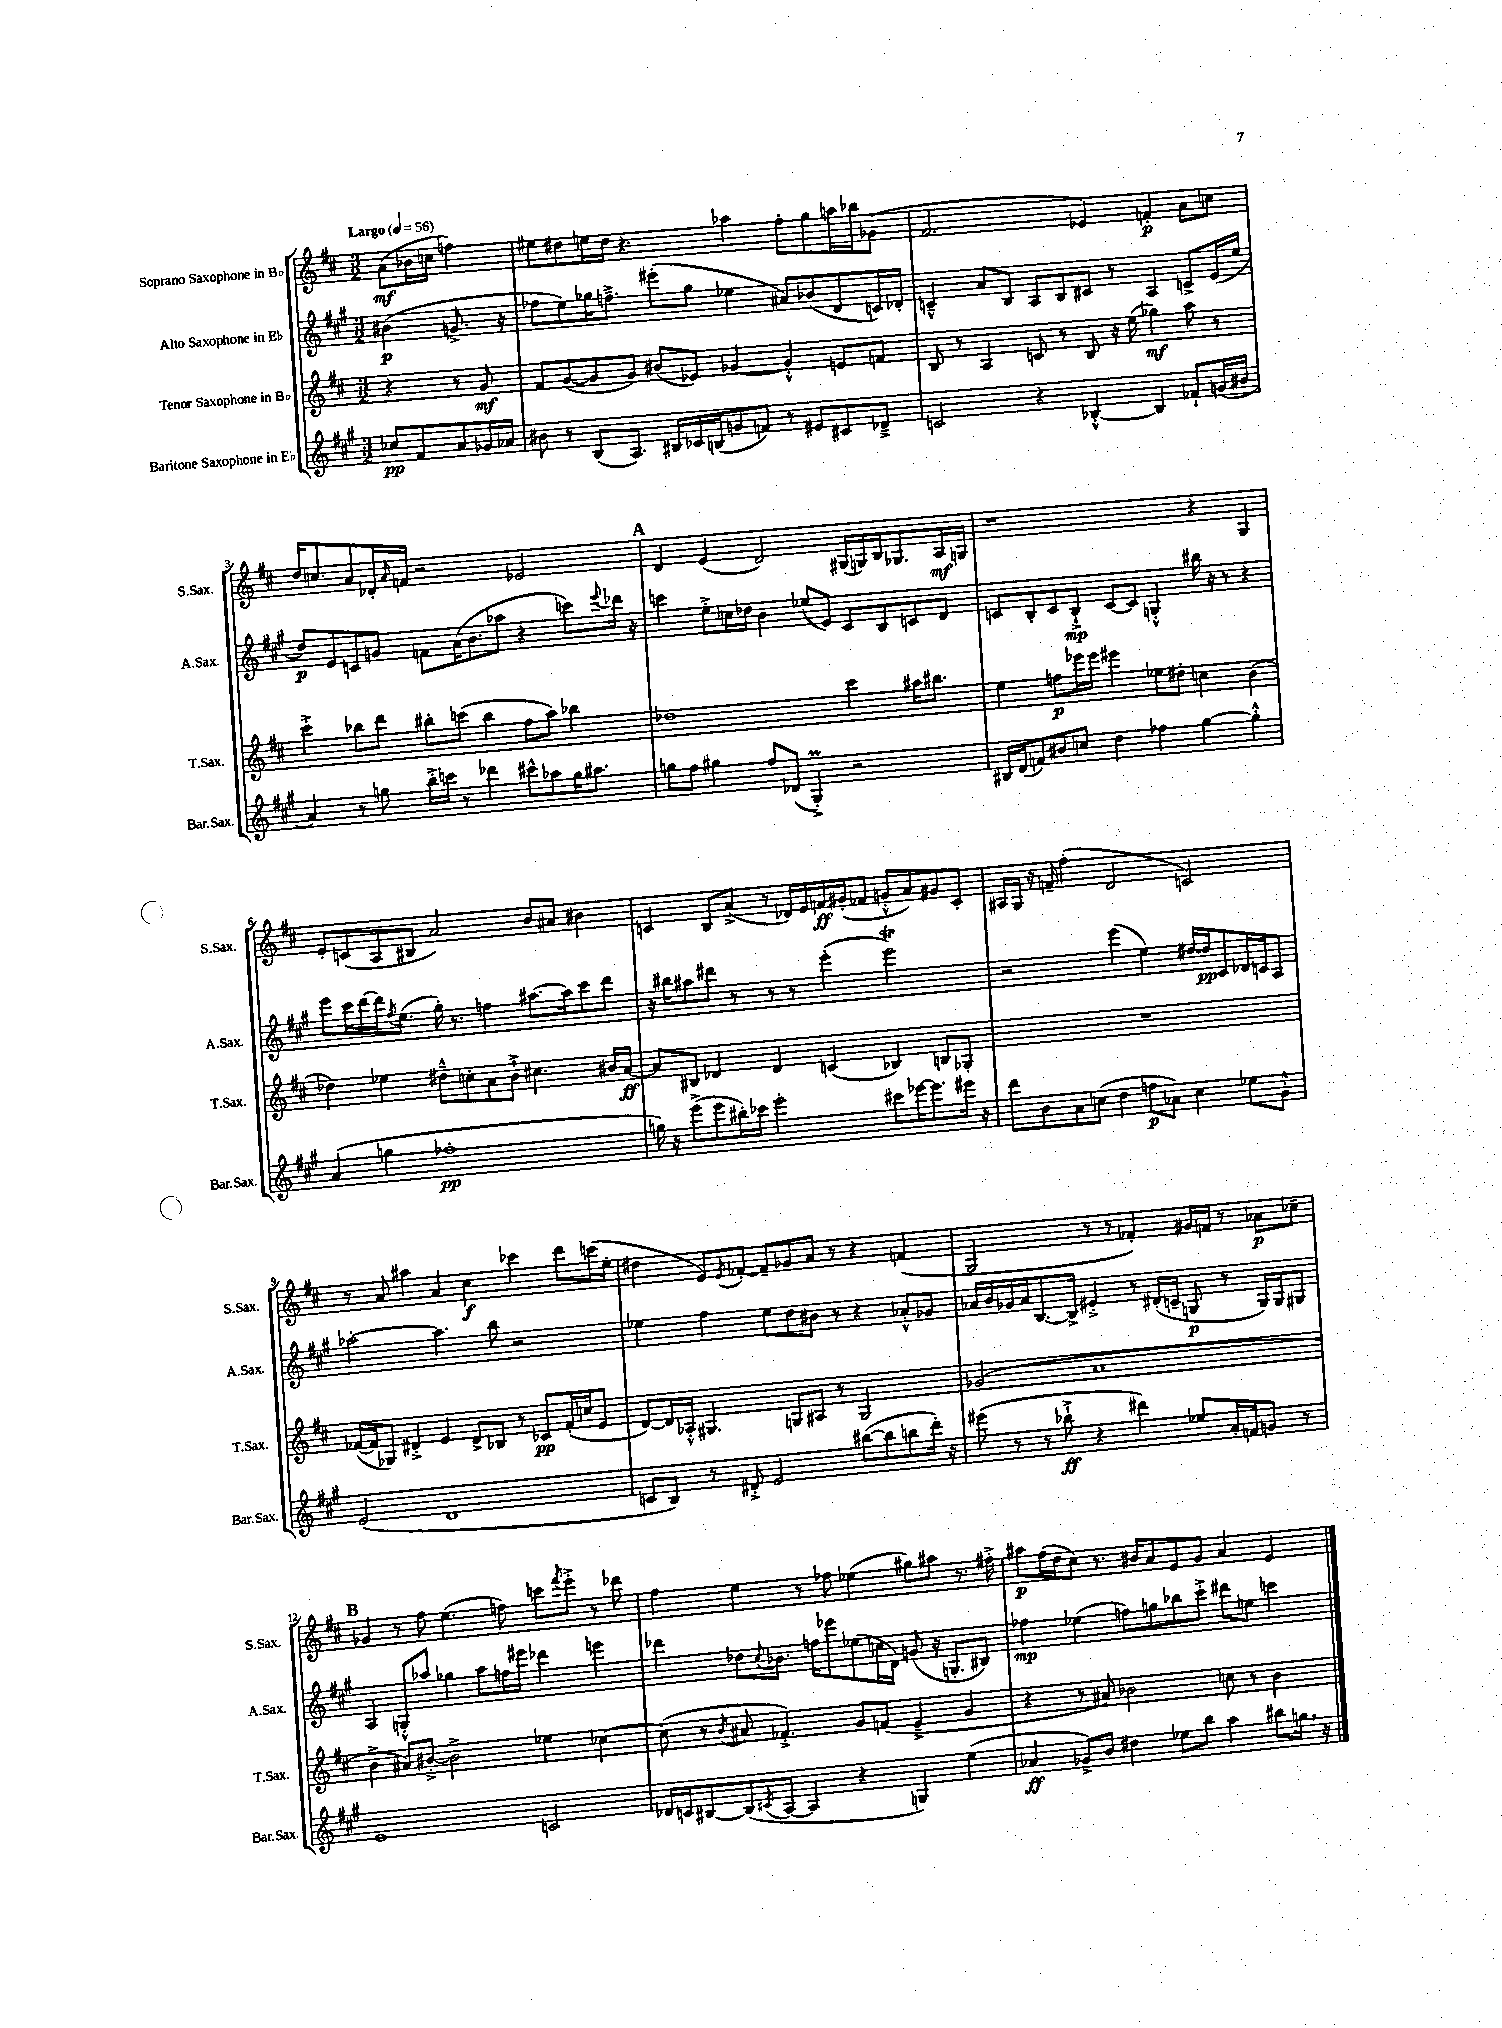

**kern	**dynam	**kern	**dynam	**kern	**dynam	**kern	**dynam
*part4	*part4	*part3	*part3	*part2	*part2	*part1	*part1
*staff4	*staff4	*staff3	*staff3	*staff2	*staff2	*staff1	*staff1
*I"Baritone Saxophone in E♭	*	*I"Tenor Saxophone in B♭	*	*I"Alto Saxophone in E♭	*	*I"Soprano Saxophone in B♭	*
*I'Bar.Sax.	*	*I'T.Sax.	*	*I'A.Sax.	*	*I'S.Sax.	*
*clefG2	*	*clefG2	*	*clefG2	*	*clefG2	*
*k[f#c#g#]	*	*k[f#c#]	*	*k[f#c#g#]	*	*k[f#c#]	*
*M3/2	*	*M3/2	*	*M3/2	*	*M3/2	*
*MM56	*	*MM56	*	*MM56	*	*MM56	*
=	=	=	=	=	=	=	=
!	!	!	!	!	!	!LO:TX:a:B:t=Largo	!
8cc-X/L	pp	4r	.	(4b#X\	p	(8a\L	mf
8f#/	.	.	.	.	.	16b-X\L	.
.	.	.	.	.	.	16ccn\JJ	.
8a/	.	8r	.	8.gn^/	.	4ffn\)	.
16g-X/L	.	8g/	mf	.	.	.	.
16a-X/JJ	.	.	.	16r	.	.	.
=1	=1	=1	=1	=1	=1	=1	=1
8b#X\	.	8f#/L	.	8ff-X\L	.	8ee#X\L	.
8r	.	([8g/	.	8ee\)	.	8dd#X\	.
(8B/L	.	8g/]	.	16gg-X\K	.	16een\L	.
.	.	.	.	8.ffn~^\J	.	16dd#\JJ	.
8.A/J)	.	8g/J)	.	.	.	4.r	.
.	.	(8b#X/L	.	(8eee#X'\L	.	.	.
16B#X/LL	.	.	.	.	.	.	.
16c-X/	.	8e-X/J)	.	8gg-\J	.	.	.
(16Bn/J	.	.	.	.	.	.	.
8gn/	.	[4g-X/	.	4ee-X\	.	4aa-X\	.
8fn/J)	.	.	.	.	.	.	.
8r	.	4g-'^^/]	.	8a#X/L)	.	8ff#'\L	.
8e#X/L	.	.	.	(8b-X/	.	8gg\	.
8c#X/	.	8en/L	.	8d/	.	16aan\L	.
.	.	.	.	.	.	16bb-X\J	.
8d-X~^/J	.	8fn/J	.	16cn/L)	.	(8g-X\J	.
.	.	.	.	16d-X'/JJ	.	.	.
=2	=2	=2	=2	=2	=2	=2	=2
2cn/	.	8B/	.	4cn~^^/	.	2.f#/	.
.	.	8r	.	.	.	.	.
.	.	4A/	.	8a/L	.	.	.
.	.	.	.	8B/J	.	.	.
4r	.	8cn/	.	8A/L	.	.	.
.	.	8r	.	8B/	.	.	.
[4B-X'^^/	.	8B/	.	8c#X/J	.	4e-X/)	.
.	.	16r	.	8r	.	.	.
.	.	(16ee\	.	.	.	.	.
4B-/]	.	4gg-X\)	mf	4A/	.	4fn'/	p
8f-X`/L	.	8aa\	.	8cn^/L	.	8a\L	.
(16gn/L	.	8r	.	(16e/L	.	8ccn\J	.
16b#X/JJ	.	.	.	16ee/JJ	.	.	.
!!LO:LB:g=z
=3	=3	=3	=3	=3	=3	=3	=3
4a/)	.	4ccc#'^\	.	8dd/L)	p	16dd/KL	.
.	.	.	.	.	.	8.ccn/	.
.	.	.	.	8e/	.	.	.
8r	.	8bb-X\L	.	8cn/	.	8a/	.
8ggn\	.	8ddd\J	.	8gn/J	.	16d-X'/L	.
.	.	.	.	.	.	16qqa/	.
.	.	.	.	.	.	16fn/JJ	.
16bb'^\LL	.	8bb#X'\L	.	8fn\L	.	2r	.
16cccn\JJ	.	.	.	.	.	.	.
8r	.	(8cccn\J	.	(16a\K	.	.	.
.	.	.	.	8.b\	.	.	.
4ddd-X\	.	4bb#\	.	.	.	.	.
.	.	.	.	8aa-X\J	.	.	.
8ccc#X^^\L	.	8ff#\L	.	4r	.	2e-X/	.
8aa-X\	.	8aa\J)	.	.	.	.	.
16gg\K	.	4bb-X\	.	8cccn\L)	.	.	.
8.aa#X\J	.	.	.	.	.	.	.
.	.	.	.	8qqeee/	.	.	.
.	.	.	.	16ddd-X\Jk	.	.	.
.	.	.	.	16r	.	.	.
!!LO:REH:place=s1:t=A
=4	=4	=4	=4	=4	=4	=4	=4
8ggn\L	.	1dd-X	.	4cccn\	.	4d/	.
8ff#\J	.	.	.	.	.	.	.
4gg#X\	.	.	.	8ee'^\L	.	(4e/	.
.	.	.	.	16ccn\L	.	.	.
.	.	.	.	16dd-X\JJ	.	.	.
8ff#/L	.	.	.	4b\	.	2d/)	.
(8d-X/J	.	.	.	.	.	.	.
4G#m'^/)	.	.	.	(8ee-X/L	.	.	.
.	.	.	.	8e/J)	.	.	.
2r	.	4ccc#\	.	8c#/L	.	(16G#X/LL	.
.	.	.	.	.	.	16Gn/)	.
.	.	.	.	8B/	.	16B/J	.
.	.	.	.	.	.	8.G-X/	.
.	.	16aa#X\KL	.	8cn/	.	.	.
.	.	8.bb#X\J	.	.	.	.	.
.	.	.	.	8d/J	.	16A/L	mf
.	.	.	.	.	.	16Gn/JJ	.
=5	=5	=5	=5	=5	=5	=5	=5
16B#X/LL	.	4ee\	.	8cn/L	.	1r	.
(16d/J	.	.	.	.	.	.	.
8fn/)	.	.	.	8B'/	.	.	.
8b#X/	.	8ffn\L	p	8c/	.	.	.
8ccn/J	.	16eee-X\L	.	8B`^/J	mp	.	.
.	.	16eee-\JJ	.	.	.	.	.
4dd\	.	4eee#X\	.	[8c/L	.	.	.
.	.	.	.	8c/J]	.	.	.
4ff-X\	.	8ee-X\L	.	4Gn'^^/	.	.	.
.	.	8dd#X'\J	.	.	.	.	.
[4gg#\	.	4ccn\	.	16bb#X\	.	4r	.
.	.	.	.	16r	.	.	.
.	.	.	.	8r	.	.	.
4gg#'^^\]	.	(4b\	.	4r	.	4G/	.
!!LO:LB:g=z
=6	=6	=6	=6	=6	=6	=6	=6
(4a/	.	4dd-X\)	.	8eee\L	.	8e'/L	.
.	.	.	.	16ccc#\L	.	(8cn/	.
.	.	.	.	[16ddd\	.	.	.
4ggn\	.	4ee-X\	.	16ddd\J]	.	8A/	.
.	.	.	.	8qff#/	.	.	.
.	.	.	.	(8.ee\J	.	.	.
.	.	.	.	.	.	8B#X/J	.
1ff-X'	pp	8dd#X~^^\L	.	16gg#'\)	.	2a/)	.
.	.	.	.	8.r	.	.	.
.	.	8ccn'\	.	.	.	.	.
.	.	8a\	.	4ffn\	.	.	.
.	.	8b`^\J	.	.	.	.	.
.	.	4.cc#X\	.	[8.aa#X\L	.	8b/L	.
.	.	.	.	.	.	8a#X/J	.
.	.	.	.	16aa#\k]	.	.	.
.	.	.	.	8ccc#\	.	4b#X\	.
.	.	16b#X/LL	.	8ddd\J	.	.	.
.	.	[16a/JJ	ff	.	.	.	.
=7	=7	=7	=7	=7	=7	=7	=7
16ggn\)	.	8a/L]	.	16r	.	4cn/	.
16r	.	.	.	16bb#X\KL	.	.	.
(8eee^\L	.	8B#X/J	.	8aa#X\	.	.	.
8eee\	.	4d-X/	.	8ddd#X\J	.	8B/L	.
16bb#X'\L)	.	.	.	8r	.	(8a^/J	.
16ccc-X\JJ	.	.	.	.	.	.	.
2eee'\	.	4d-/	.	8r	.	8r	.
.	.	.	.	8r	.	16d-X/LL)	.
.	.	.	.	.	.	16e/	.
.	.	(4cn/	.	(4eee'\	.	16fn/	ff
.	.	.	.	.	.	(16g#X'/J	.
.	.	.	.	.	.	8f-X/J	.
8ccc#X\L	.	4B-X/)	.	2eeeT\)	.	8gn'^^/L	.
[16eee-X\K	.	.	.	.	.	8a/)	.
8.eee-\]	.	.	.	.	.	.	.
.	.	8Bn/L	.	.	.	8g#X/	.
16eee#X\Jk	.	8G-X'/J	.	.	.	8c'/J	.
16r	.	.	.	.	.	.	.
=8	=8	=8	=8	=8	=8	=8	=8
8ddd\L	.	1.r	.	2r	.	16A#X/LL	.
.	.	.	.	.	.	16G/JJ	.
8b\	.	.	.	.	.	16r	.
.	.	.	.	.	.	16fn~/	.
8a\	.	.	.	.	.	(4ff#'\	.
(8ccn\J	.	.	.	.	.	.	.
4dd\	.	.	.	(4eee\	.	2d/	.
8ffn\L	p	.	.	4ee\)	.	.	.
8a-X\J)	.	.	.	.	.	.	.
4cc\	.	.	.	[16dd#X/LL	.	2cn/)	.
.	.	.	.	16dd#/J]	pp	.	.
.	.	.	.	8c#/	.	.	.
8ee-X\L	.	.	.	16d-X/L	.	.	.
.	.	.	.	16cn/J	.	.	.
8g#'^^\J	.	.	.	8A/J	.	.	.
!!LO:LB:g=z
=9	=9	=9	=9	=9	=9	=9	=9
(2e/	.	([16f-X/LL	.	[2aa-X'\	.	8r	.
.	.	16f-/J]	.	.	.	.	.
.	.	8G-X/J)	.	.	.	8a/	.
.	.	4d#X'^/	.	.	.	4aa#X\	.
1d	.	4e/	.	4.aa-\]	.	4a/	.
.	.	8d#^/L	.	.	.	4cc#\	f
.	.	8B-X/J	.	8bb\	.	.	.
.	.	8r	.	2r	.	4ccc-X\	.
.	.	8c-X/L	pp	.	.	.	.
.	.	(16f-'/L	.	.	.	8ddd\L	.
.	.	16ccn/J	.	.	.	.	.
.	.	8e/J	.	.	.	(16cccn\L	.
.	.	.	.	.	.	16ee'\JJ	.
=10	=10	=10	=10	=10	=10	=10	=10
8cn/L	.	[8d/L)	.	4ee-X\	.	4dd#X\	.
8B/J)	.	16d/L]	.	.	.	.	.
.	.	16A-X'^^/JJ	.	.	.	.	.
8r	.	4.G#X/	.	4ff#\	.	8e/L)	.
.	.	.	.	.	.	8qe/	.
8d#X'^/	.	.	.	.	.	[8f-X'/J	.
2e/	.	.	.	8ee-\L	.	8f-~/L]	.
.	.	8Gn/L	.	8dd\	.	8g-X/	.
.	.	8A#X/J	.	8b#X\J	.	8a/J	.
.	.	8r	.	8r	.	8r	.
([8bb#X\L	.	2G/	.	4r	.	4r	.
8bb#\]	.	.	.	.	.	.	.
8bbn\	.	.	.	8a-X'^^/L	.	(4fn/	.
16ddd'\Jk)	.	.	.	8g-X/J	.	.	.
16r	.	.	.	.	.	.	.
=11	=11	=11	=11	=11	=11	=11	=11
(8eee#X\	.	(2g-X/	.	16a-X/LL	.	2G/	.
.	.	.	.	16b/	.	.	.
8r	.	.	.	16g-X/	.	.	.
.	.	.	.	16a-/J	.	.	.
8r	.	.	.	[8.B/	.	.	.
8bb-X`^\	ff	.	.	.	.	.	.
.	.	.	.	16B^/Jk]	.	.	.
4r	.	1a	.	4e#X'^/	.	8r	.
.	.	.	.	.	.	8r	.
4ddd#X\)	.	.	.	8r	.	4f-X'/)	.
.	.	.	.	(16d#X'/LL	.	.	.
.	.	.	.	16cn~/JJ	.	.	.
8ee-X/L	.	.	.	8Gn/	p	16g#X/LL	.
.	.	.	.	.	.	16fn/JJ	.
16a'/L	.	.	.	8r	.	8r	.
16fn/J	.	.	.	.	.	.	.
8gn/J	.	.	.	16G/LL)	.	8a-X\L	p
.	.	.	.	16G/J	.	.	.
8r	.	.	.	8G#X/J	.	8cc-X~\J	.
!!LO:LB:g=z
!!LO:REH:place=s1:t=B
=12	=12	=12	=12	=12	=12	=12	=12
1e	.	4b^\	.	4A/	.	4g-X/	.
.	.	8a#X/L)	.	8Gn'^^/L	.	8r	.
.	.	[8b#X'^/J	.	8aa-X/J	.	8ff#\	.
.	.	2b#^\]	.	4gg-X\	.	(4.ee\	.
.	.	.	.	8aa-\L	.	.	.
.	.	.	.	16ffn\L	.	8ffn\)	.
.	.	.	.	16eee#X\JJ	.	.	.
2cn/	.	4ee-X\	.	4ddd-X\	.	8cccn\L	.
.	.	.	.	.	.	8qfff#/	.
.	.	.	.	.	.	8eee'^\J	.
.	.	[4cc-X\	.	4eeen\	.	8r	.
.	.	.	.	.	.	8ddd-X\	.
=13	=13	=13	=13	=13	=13	=13	=13
16d-X/LL	.	(8cc-\]	.	4ddd-X\	.	4ff#\	.
16cn/J	.	.	.	.	.	.	.
[8B#X/	.	8r	.	.	.	.	.
.	.	8qb/	.	.	.	.	.
(8B#/]	.	8a#X/	.	8dd-X\L	.	4ee\	.
8qc#X/	.	.	.	8qqcc#/	.	.	.
[8A/J	.	4.f-X'^/)	.	8.b-X\J	.	.	.
4A/]	.	.	.	.	.	8r	.
.	.	.	.	16ffn\KL	.	.	.
.	.	.	.	8eee-X\	.	8ff-X\	.
4r	.	8g/L	.	(8ee-X\	.	(4ee-X\	.
.	.	(8fn/J	.	16ccn\L	.	.	.
.	.	.	.	16d\JJ)	.	.	.
4Gn/)	.	4e~^/	.	(8gn/	.	8gg#X\L)	.
.	.	.	.	16r	.	8aa#X\J	.
.	.	.	.	8.Gn'/L	.	.	.
(4ee\	.	4g/	.	.	.	8.r	.
.	.	.	.	8B#X/J)	.	.	.
.	.	.	.	.	.	16ff#X'^\	.
=14	=14	=14	=14	=14	=14	=14	=14
4a-X/	ff	4r	.	4ff-X\	mp	8aa#X\L	p
.	.	.	.	.	.	(16ff#\L	.
.	.	.	.	.	.	16dd\J	.
8g-X^/L)	.	8r	.	(4ee-X\	.	8cc#\J)	.
8b/J	.	8a#X/)	.	.	.	8.r	.
4dd#X\	.	2b-X\	.	8ffn\L)	.	.	.
.	.	.	.	.	.	16b#X/KL	.
.	.	.	.	8ggn\	.	8a/	.
8ee-X\L	.	.	.	8bb-X\	.	8e/	.
8bb\J	.	.	.	8ccc#'^\J	.	8g/J	.
4aa\	.	8ccn\	.	8ddd#X\L	.	4a/	.
.	.	8r	.	8een\J	.	.	.
8bb#X\L	.	4b-\	.	4cccn\	.	4e/	.
16ggn,\Jk	.	.	.	.	.	.	.
16r	.	.	.	.	.	.	.
==	==	==	==	==	==	==	==
*-	*-	*-	*-	*-	*-	*-	*-
